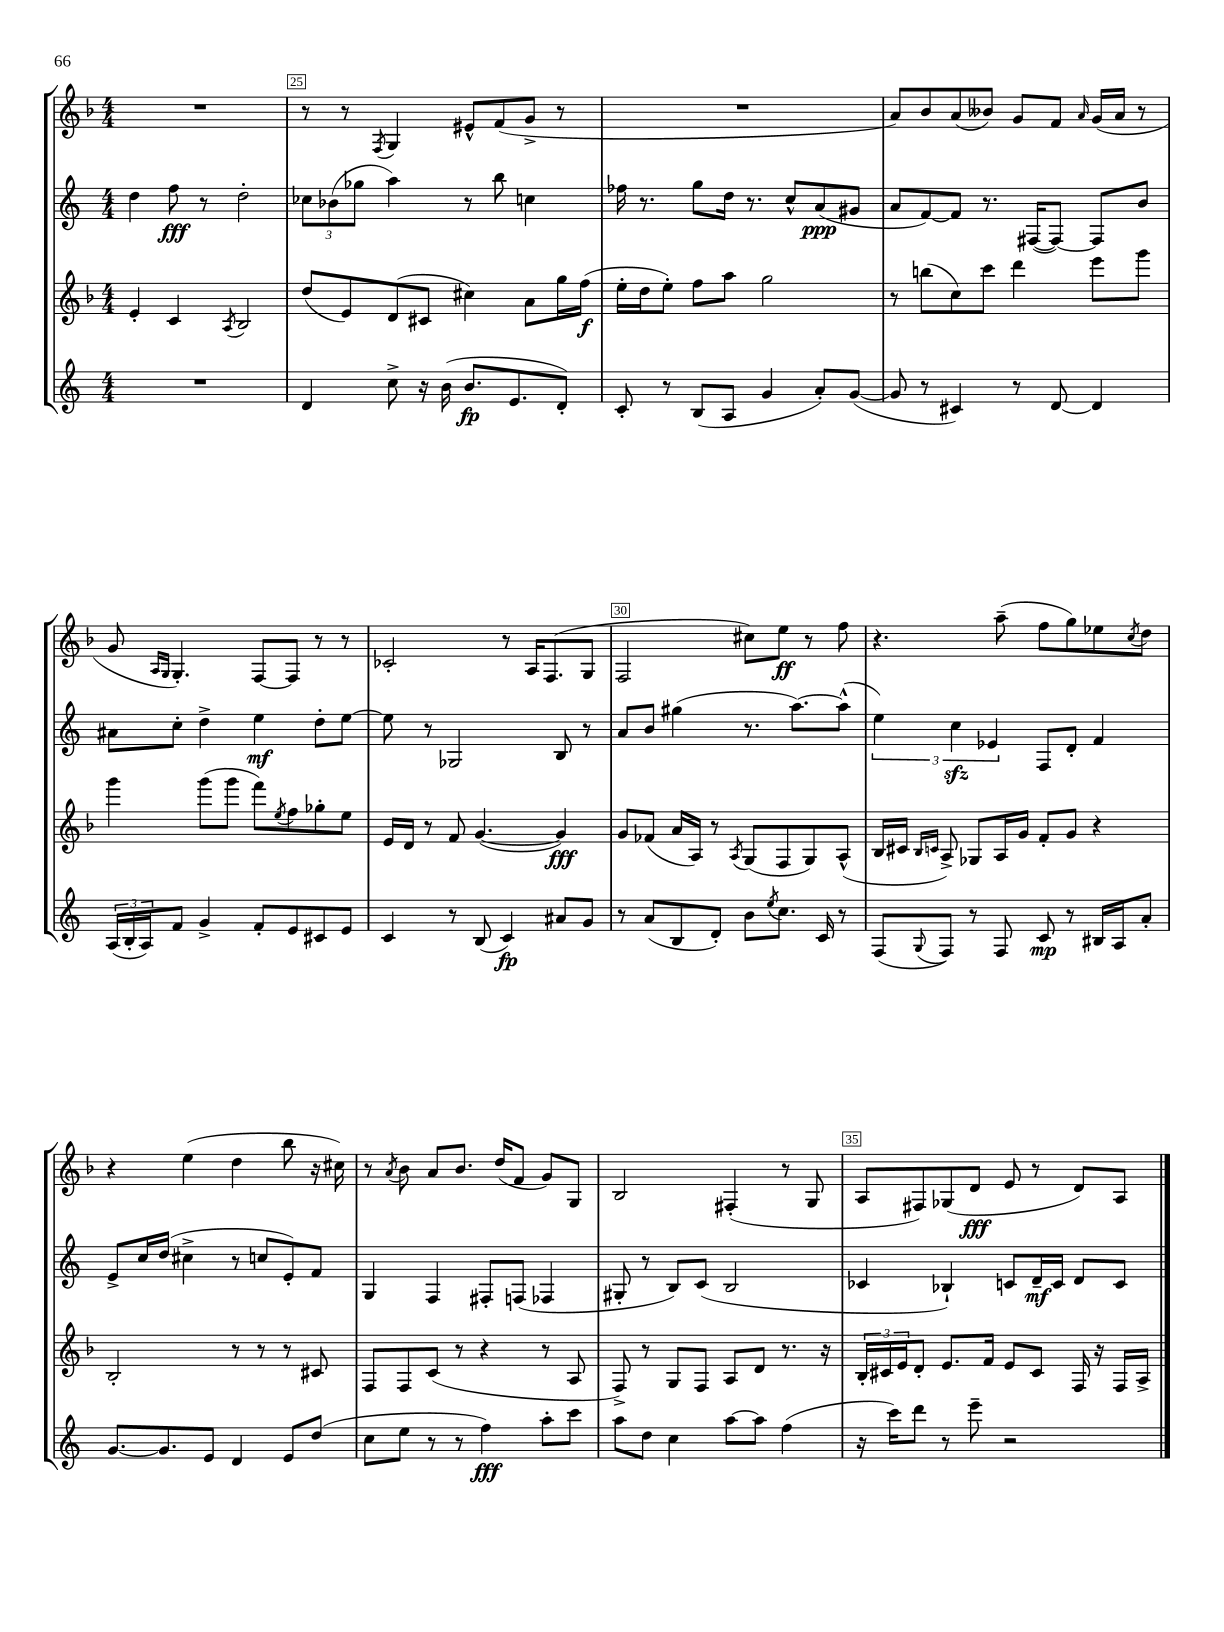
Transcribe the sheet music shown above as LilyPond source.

<<
\new StaffGroup <<
\new Staff = "s0" {
    \clef treble \key f \major \numericTimeSignature \time 4/4
    R1 |
    r8 r8 \acciaccatura { f8 } g4 eis'8-^ f'8( g'8-> r8 |
    R1 |
    a'8) bes'8 a'8( beses'8) g'8 f'8 \grace { a'16 } g'16( a'16 r8 |
    g'8 \grace { a16 g16 } g4.-.) f8~ f8 r8 r8 |
    ces'2-. r8 a16 f8.( g8 |
    f2 cis''8) e''8\ff r8 f''8 |
    r4. a''8--( f''8 g''8) ees''8 \acciaccatura { c''8 } d''8 |
    r4 e''4( d''4 bes''8 r16 cis''16) |
    r8 \acciaccatura { a'8 } bes'8 a'8 bes'8. d''16( f'8 g'8) g8 |
    bes2 fis4-.( r8 g8 |
    a8 fis8) ges8( d'8\fff e'8 r8 d'8) a8 \bar "|." |
}
\new Staff = "s1" {
    \clef treble \key c \major \numericTimeSignature \time 4/4
    d''4 f''8\fff r8 d''2-. |
    \tuplet 3/2 { ces''8 bes'8( ges''8 } a''4) r8 b''8 c''4 |
    fes''16 r8. g''8 d''16 r8. c''8-^ a'8\ppp( gis'8 |
    a'8 f'8~) f'8 r8. fis16~( fis8~) fis8 b'8 |
    ais'8 c''8-. d''4-> e''4\mf d''8-. e''8~ |
    e''8 r8 ges2 b8 r8 |
    a'8 b'8 gis''4( r8. a''8.~) a''8-^( |
    \tuplet 3/2 { e''4) c''4\sfz ees'4 } f8 d'8-. f'4 |
    e'8-> c''16 d''16( cis''4-> r8 c''8 e'8-.) f'8 |
    g4 f4 fis8-. f8( fes4 |
    gis8-. r8 b8) c'8( b2 |
    ces'4 bes4-!) c'8 d'16--\mf c'16 d'8 c'8 \bar "|." |
}
\new Staff = "s2" {
    \clef treble \key f \major \numericTimeSignature \time 4/4
    e'4-. c'4 \acciaccatura { a8 } bes2 |
    d''8( e'8) d'8( cis'8 cis''4) a'8 g''16 f''16\f( |
    e''16-. d''16 e''8-.) f''8 a''8 g''2 |
    r8 b''8( c''8) c'''8 d'''4 e'''8 g'''8 |
    g'''4 g'''8( g'''8 f'''8) \acciaccatura { e''8 } f''8 ges''8-. e''8 |
    e'16 d'16 r8 f'8 g'4.~( g'4\fff) |
    g'8 fes'8( a'16 a16) r8 \acciaccatura { a8 } g8( f8 g8) a8-^( |
    bes16 cis'16 \grace { bes16 c'16 } a8->) ges8 a16 g'16 f'8-. g'8 r4 |
    bes2-. r8 r8 r8 cis'8 |
    f8 f8 c'8( r8 r4 r8 a8 |
    f8->) r8 g8 f8 a8 d'8 r8. r16 |
    \tuplet 3/2 { bes16-. cis'16 e'16 } d'8-. e'8. f'16 e'8 cis'8 f16 r16 f16 a16-> \bar "|." |
}
\new Staff = "s3" {
    \clef treble \key c \major \numericTimeSignature \time 4/4
    R1 |
    d'4 c''8-> r16 b'16( b'8.\fp e'8. d'8-.) |
    c'8-. r8 b8( a8 g'4 a'8-.) g'8~( |
    g'8 r8 cis'4) r8 d'8~ d'4 |
    \tuplet 3/2 { a16( b16-. a16) } f'8 g'4-> f'8-. e'8 cis'8 e'8 |
    c'4 r8 b8( c'4\fp) ais'8 g'8 |
    r8 a'8( b8 d'8-.) b'8 \acciaccatura { e''8 } c''8. c'16 r8 |
    f8( \appoggiatura { g8 } f8) r8 f8 c'8\mp r8 bis16 a16 a'8-. |
    g'8.~ g'8. e'8 d'4 e'8 d''8( |
    c''8 e''8 r8 r8 f''4\fff) a''8-. c'''8 |
    a''8 d''8 c''4 a''8~ a''8 f''4( |
    r16 c'''16) d'''8 r8 e'''8-- r2 \bar "|." |
}
>>
>>
\layout { \context { \Score currentBarNumber = #24 \override BarNumber.break-visibility = ##(#f #t #t) barNumberVisibility = #(every-nth-bar-number-visible 5) \override BarNumber.stencil = #(make-stencil-boxer 0.1 0.3 ly:text-interface::print) } }
